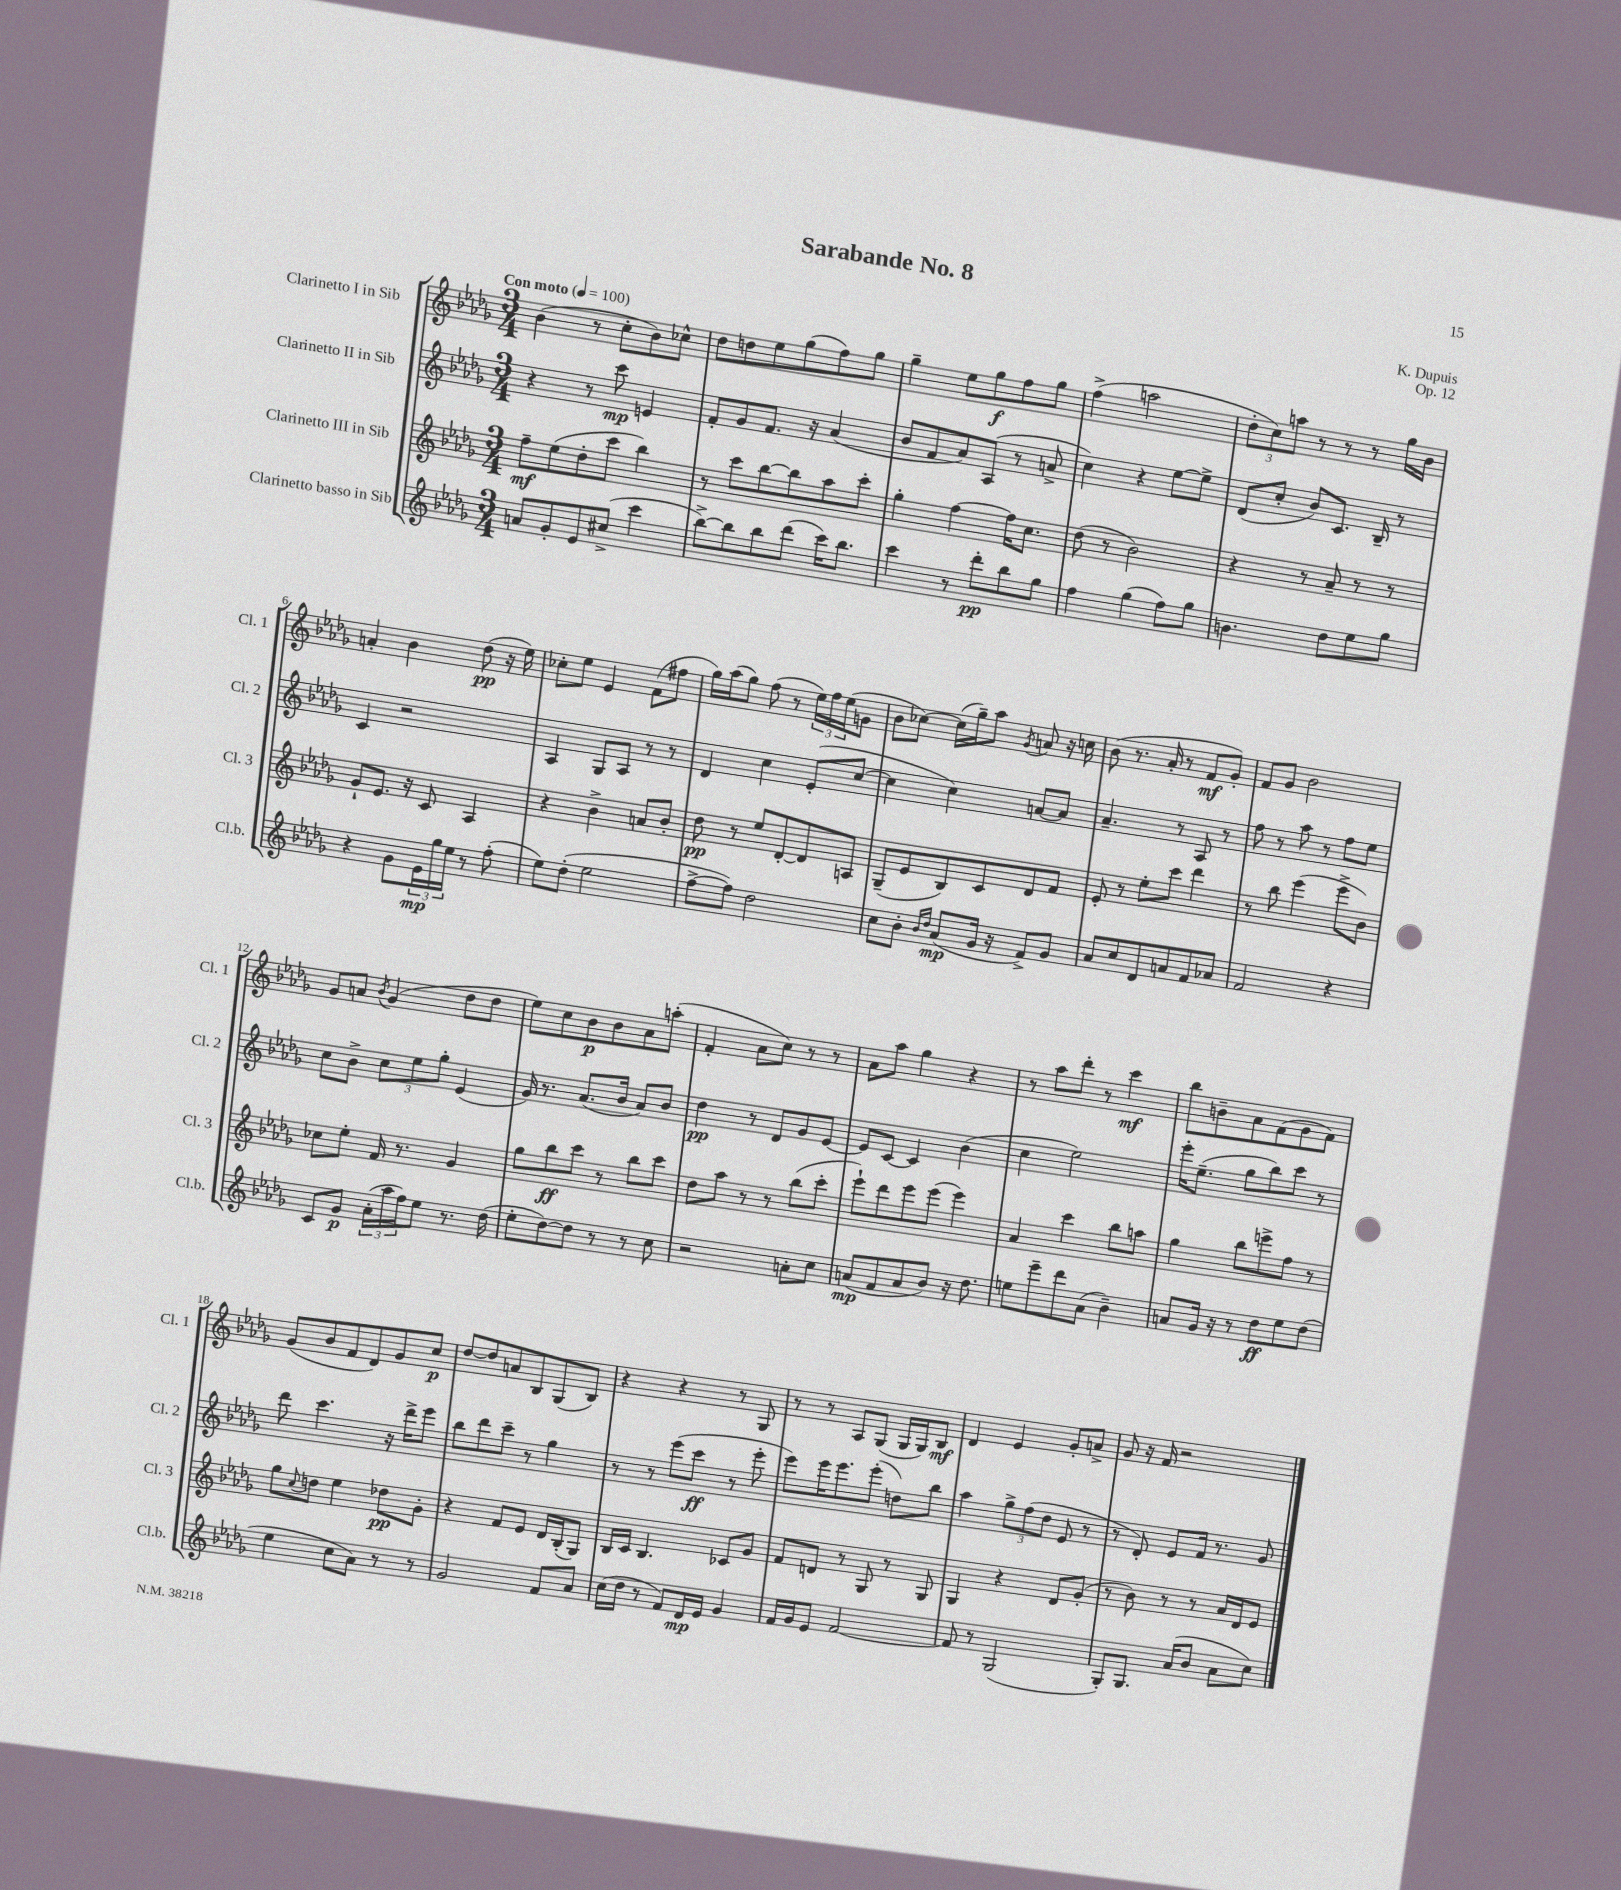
\header { title = "Sarabande No. 8" composer = "K. Dupuis" opus = "Op. 12" }
<<
\new StaffGroup <<
\new Staff = "s0" \with { instrumentName = "Clarinetto I in Sib" shortInstrumentName = "Cl. 1" } {
    \clef treble \key des \major \numericTimeSignature \time 3/4 \tempo "Con moto" 4 = 100
    bes'4( r8 c''8-. bes'8) ces''8-^ |
    des''8 d''8 ees''8 ges''8( f''8) ges''8 |
    ges''4-- ees''8 ges''8\f f''8 ges''8 |
    f''4->( a''2 |
    \tuplet 3/2 { des''8-. c''8) a''8 } r8 r8 r8 ges''16 bes'16 |
    a'4-. bes'4 des''8\pp( r16 ees''16) |
    ces''8-. ees''8 ees'4 f'8( fis''8 |
    ges''16) aes''16( ges''8) f''8( r8 \tuplet 3/2 { ees''16) f''16 ees''16( } g'8 |
    bes'8 ces''8~) ces''16( ges''16--) aes''8 \acciaccatura { ges'8 } a'8 r16 c''16 |
    bes'8( r8. aes'16-. r8 f'8\mf ges'8-.) |
    f'8 ges'8 bes'2 |
    ges'8 a'8 \acciaccatura { bes'8 } ges'4( des''8 des''8 |
    ees''8) c''8 bes'8\p bes'8 aes'8 a''8-.( |
    f'4-. aes'8 c''8) r8 r8 |
    aes'8 aes''8 ges''4 r4 |
    r8 aes''8 des'''8-. r8 c'''4\mf |
    bes''8 b'8-- aes'8 f'8( ges'8 f'8) |
    ges'8( bes'8 f'8 des'8) ges'8 c''8\p |
    des''8~ des''8 a'8 bes8 ges8( bes8) |
    r4 r4 r8 ges8 |
    r8 r8 aes8 ges8( ges16 ges16) bes8\mf |
    des'4 ees'4 ges'8-. a'8-> |
    ges'8 r16 f'16 r2 \bar "|." |
}
\new Staff = "s1" \with { instrumentName = "Clarinetto II in Sib" shortInstrumentName = "Cl. 2" } {
    \clef treble \key des \major \numericTimeSignature \time 3/4
    r4 r8 c'''8\mp e'4 |
    f'8-. ges'8 f'8. r16 aes'4( |
    bes'8 f'8 aes'8) aes8( r8 a'8-> |
    c''4) r4 ees''8~ ees''8-> |
    des'8( c''8-. bes'8) c'8. bes16-- r8 |
    c'4 r2 |
    aes4 ges8 aes8 r8 r8 |
    des'4 c''4 ees'8-.( c''8~ |
    c''4 c''4) a'8~ a'8 |
    aes'4.-- r8 aes8 r8 |
    f''8 r8 aes''8 r8 f''8 ees''8 |
    c''8 bes'8-> \tuplet 3/2 { c''8 ees''8 ges''8-. } ees'4( |
    ges'16) r8. aes'8.( bes'16 aes'8) bes'8 |
    des''4\pp r8 des'8 ges'8 ees'8~ |
    ees'8 c'8~ c'4 bes'4( |
    c''4 ees''2) |
    ees'''16-. ees''8.--( ges''8 bes''8) c'''8 r8 |
    des'''8 c'''4. r16 des'''16-> ees'''8 |
    bes''8 des'''8 c'''8-- r8 ges''4 |
    r8 r8 ees'''8( c'''8\ff r8 ees'''8-. |
    ees'''8) ees'''16 ees'''8. ees'''8-.( d''8) bes''8 |
    aes''4 \tuplet 3/2 { ges''8-> f''8( des''8 } ees'8 r8 |
    r8 des'8-.) ees'8 f'16 r8. ges'8 \bar "|." |
}
\new Staff = "s2" \with { instrumentName = "Clarinetto III in Sib" shortInstrumentName = "Cl. 3" } {
    \clef treble \key des \major \numericTimeSignature \time 3/4
    f''8--\mf ees''8( des''8-. c'''8 bes''4) |
    r8 c'''8 bes''8~ bes''8 aes''8 c'''8-. |
    ges''4-. f''4~ f''16 c''8. |
    des''8( r8 bes'2) |
    r4 r8 aes'8-- r8 r8 |
    ges'8-! ees'8. r16 c'8 aes4 |
    r4 bes'4-> a'8 bes'8-. |
    des''8\pp r8 ees''8 des'8~-. des'8 a8 |
    ges8--( ees'8 bes8) c'8 des'8 f'8 |
    ees'8-. r8 ees''8-. c'''8 des'''4 |
    r8 bes''8 ees'''4( ees'''8-> bes'8) |
    ces''8 ees''8-. f'16 r8. ges'4 |
    ges''8 bes''8\ff c'''8 r8 bes''8 c'''8 |
    des''8 aes''8 r8 r8 bes''8( c'''8-. |
    ees'''8-!) des'''8 ees'''8 ees'''8( ees'''4) |
    aes'4 c'''4 bes''8 a''8 |
    ges''4 bes''8 e'''8-> f''8 r8 |
    ges''8 \appoggiatura { c''8 } d''8 ees''4 des''8\pp ges'8-. |
    r4 f'8 ees'8 des'16 bes16-.( ges8) |
    bes16 c'16 bes4. ces'8 ges'8 |
    f'8 d'8 r8 ges8 r8 ges8 |
    ges4 r4 des'8 ges'8-.( |
    r8 bes'8) r8 r8 aes'16 des'16 ees'8 \bar "|." |
}
\new Staff = "s3" \with { instrumentName = "Clarinetto basso in Sib" shortInstrumentName = "Cl.b." } {
    \clef treble \key des \major \numericTimeSignature \time 3/4
    a'8 ges'8-. ees'8 cis''8->( c'''4 |
    bes''8~->) bes''8 bes''8 des'''8( c'''16) bes''8. |
    c'''4 r8 des'''8-.\pp bes''8 ges''8 |
    f''4 ges''4( f''8) ges''8 |
    b'4. des''8 ees''8 ges''8 |
    r4 ges'8 \tuplet 3/2 { ees'16\mp ges''16 ees''16 } r8 f''8-.( |
    ees''8) des''8-.( ees''2 |
    f''8~-> f''8) des''2 |
    c''8 bes'8-. \grace { bes'16 des''16 } aes'8\mp( ges'16 r16 f'8->) ges'8 |
    aes'8 c''8 des'8 a'8 f'8 aes'8 |
    f'2 r4 |
    c'8 ges'8\p \tuplet 3/2 { aes'16-.( aes''16 f''16) } ees''8 r8. des''16( |
    ees''8-. des''8~) des''8 r8 r8 c''8 |
    r2 a'8-. c''8 |
    a'8\mp( f'8 a'8 bes'8) r16 des''8. |
    e''8 ees'''8-- des'''8 aes'8( bes'4--) |
    a'8 ges'16 r16 r8 des''8\ff ees''8 des''8( |
    ees''4 c''8 aes'8) r8 r8 |
    ges'2 f'8 aes'8 |
    c''16( des''16 r8 f'8) des'16\mp ees'16 ges'4 |
    f'16 ges'16 ees'8 f'2~ |
    f'8 r8 ges2( |
    ges8-.) ges8. aes'16( bes'8 aes'8 c''8) \bar "|." |
}
>>
>>
